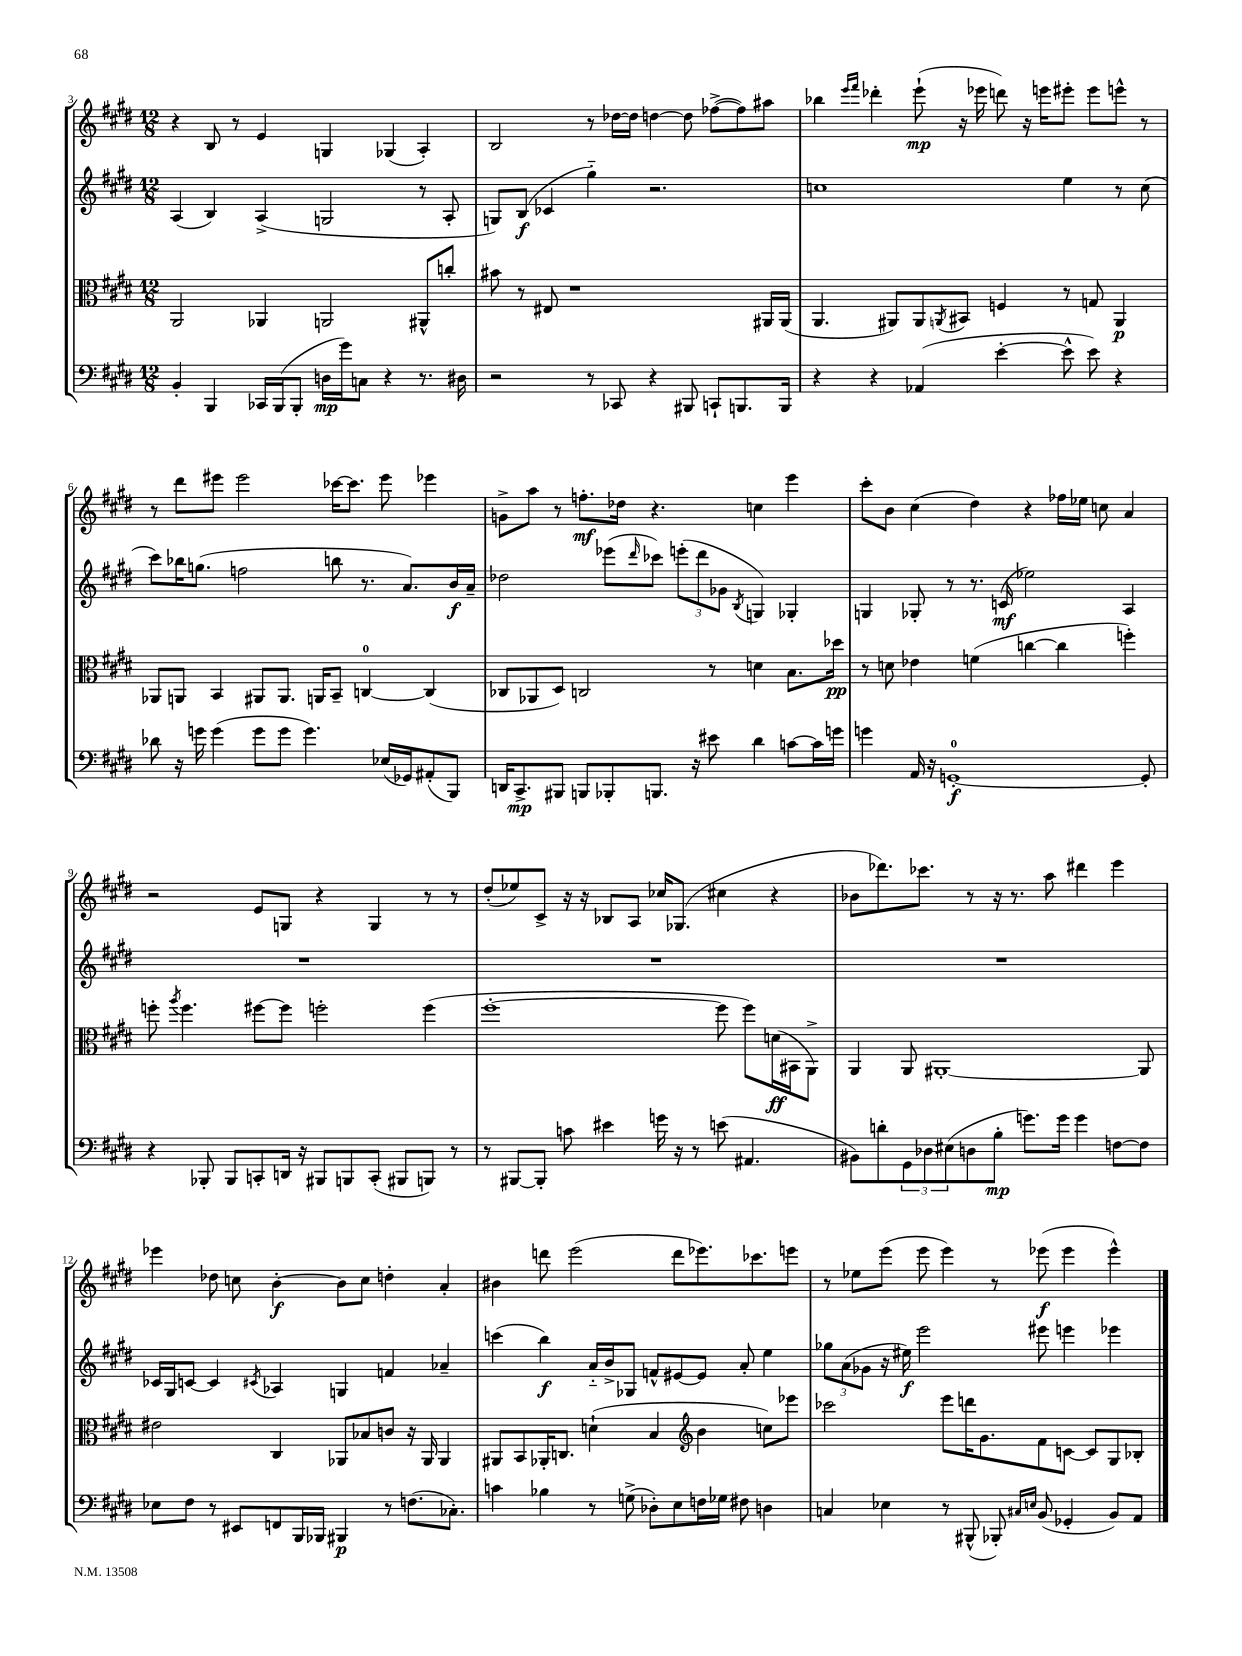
<<
\new StaffGroup <<
\new Staff = "s0" {
    \clef treble \key e \major \numericTimeSignature \time 12/8
    r4 b8 r8 e'4 g4 ges4( a4-.) |
    b2 r8 des''16~ des''16 d''4~ d''8 fes''8~->( fes''8) ais''8 |
    bes''4 \grace { e'''16 fis'''16 } des'''4-. e'''8-!\mp( r16 ees'''16 d'''8) r16 e'''16 eis'''8-. eis'''8 e'''8-^ r8 |
    r8 dis'''8 eis'''8 eis'''2 ces'''16~ ces'''8. eis'''8 ees'''4 |
    g'8-> a''8 r8 f''8.-.\mf des''16 r4. c''4 e'''4 |
    cis'''8-. b'8 cis''4( dis''4) r4 fes''16 ees''16 c''8 a'4 |
    r2 e'8 g8 r4 g4 r8 r8 |
    dis''8-.( ees''8) cis'8-> r16 r16 bes8 a8 ces''16 ges8.( cis''4 r4 |
    bes'8 des'''8.) ces'''8. r8 r16 r8. a''8 dis'''4 e'''4 |
    ees'''4 des''8 c''8 b'4~-.\f b'8 c''8 d''4-. a'4-. |
    bis'4 d'''8 e'''2( d'''8 ees'''8.) ces'''8. e'''8 |
    r8 ees''8 e'''8( e'''8 e'''4) r8 ees'''8\f( ees'''4 ees'''4-^) \bar "|." |
}
\new Staff = "s1" {
    \clef treble \key e \major \numericTimeSignature \time 12/8
    a4( b4) a4->( g2 r8 a8-. |
    g8) b8\f( ces'4 gis''4-_) r2. |
    c''1 e''4 r8 c''8( |
    cis'''8) bes''16 g''8.( f''2 b''8 r8. a'8.) b'16\f a'16-- |
    des''2 ees'''8( \grace { dis'''16 } ces'''8) \tuplet 3/2 { e'''8-.( dis'''8 ges'8 } \acciaccatura { b8 } g4) ges4-. |
    g4 ges8-. r8 r8. c'16\mf( ees''2) a4 |
    R1. |
    R1. |
    R1. |
    ces'16 gis16 c'8~ c'4 \acciaccatura { cis'8 } aes4 g4 f'4 aes'4-- |
    c'''4( b''4\f) a'16-_ b'16-> ges8 f'8-^ eis'8~ eis'8 a'8-. e''4 |
    \tuplet 3/2 { ges''8 a'8( ges'8 } r16 eis''16\f) e'''2 eis'''8 e'''4 ees'''4 \bar "|." |
}
\new Staff = "s2" {
    \clef alto \key e \major \numericTimeSignature \time 12/8
    a,2 aes,4 a,2 ais,8-^ c''8-. |
    bis'8 r8 eis8 r1 ais,16 ais,16( |
    a,4. ais,8) ais,8 \acciaccatura { a,8 } bis,8 f4 r8 g8 a,4\p |
    aes,8 a,8 b,4 ais,8 ais,8. a,16 b,8-- c4-0~ c4( |
    ces8 aes,8 dis8) c2 r8 d'4 b8. des''16\pp |
    r8 d'8 ees'4 f'4( c''4~ c''4 f''4-.) |
    f''8-. \acciaccatura { a''8 } f''4. fis''8~ fis''8 f''2-. f''4( |
    fis''1~-. fis''8 fis''8) d'16\ff( bis,16 a,8->) |
    a,4 a,8 ais,1~-. ais,8 |
    eis'2 cis4 aes,8 bes8 c'8 r16 aes,16 aes,4 |
    ais,8 b,8 aes,16-. c8. d'4-!( b4 \clef treble b'4 c''8) ees'''8 |
    ces'''2 e'''8 d'''16 gis'8. fis'8 c'8~ c'8 gis8 bes8-. \bar "|." |
}
\new Staff = "s3" {
    \clef bass \key e \major \numericTimeSignature \time 12/8
    b,4-. b,,4 ces,16 b,,16( b,,8-. d16\mp gis'16) c8 r4 r8. dis16 |
    r2 r8 ces,8 r4 bis,,8 c,8-! b,,8. b,,16 |
    r4 r4 aes,4( e'4~-. e'8-^ e'8) r4 |
    des'8 r16 g'16 g'4( g'8 g'8 g'4.) ees16( ges,16) ais,8-.( b,,8) |
    d,16 cis,8.->\mp bis,,8 b,,8 bes,,8-. b,,8. r16 eis'8 dis'4 c'8~ c'16 g'16 |
    g'4 a,16 r16 g,1-0~-.\f g,8-. |
    r4 bes,,8-. bes,,8 c,8-. d,16 r16 bis,,8 b,,8 c,8-.( bis,,8 b,,8) r8 |
    r8 bis,,8~ bis,,8-. c'8 eis'4 g'16 r16 r8 e'8( ais,4. |
    bis,8) d'8-. \tuplet 3/2 { gis,8 des8 eis8( } d8 b8-.\mp g'8.) g'16 g'4 f8~ f8 |
    ees8 fis8 r8 eis,8 f,8 b,,16 bes,,16 bis,,4\p r8 f8.( ces8.-.) |
    c'4 bes4 r8 g8->( des8-.) e8 f16 ges16 fis8 d4 |
    c4 ees4 r8 bis,,8-^( bes,,8-.) \grace { cis16 e16 } b,8( ges,4-. b,8) a,8 \bar "|." |
}
>>
>>
\layout { \context { \Score currentBarNumber = #3 } }
